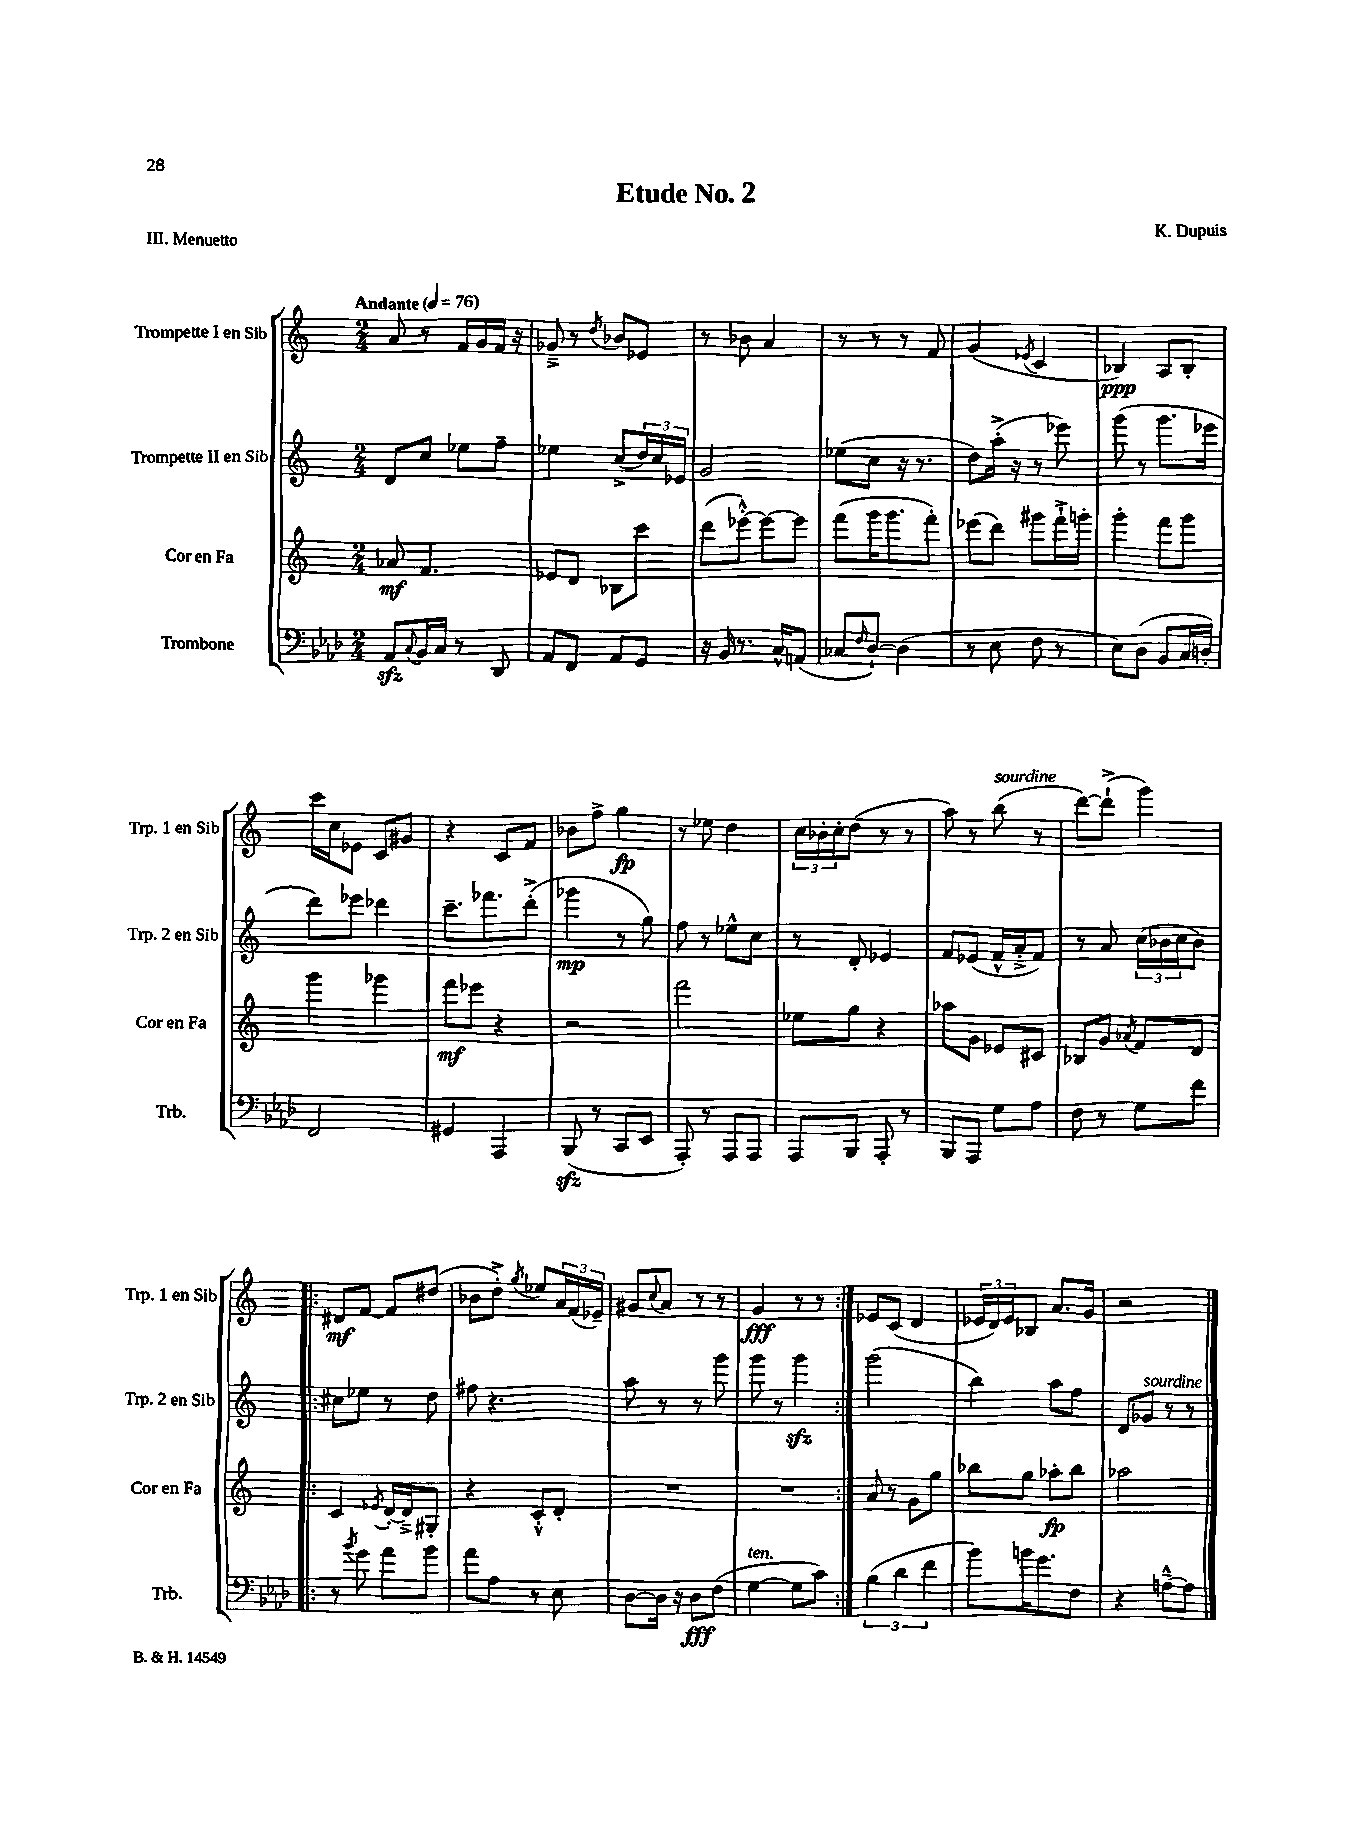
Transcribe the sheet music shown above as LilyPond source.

\header { title = "Etude No. 2" composer = "K. Dupuis" piece = "III. Menuetto" }
<<
\new StaffGroup <<
\new Staff = "s0" \with { instrumentName = "Trompette I en Sib" shortInstrumentName = "Trp. 1 en Sib" } {
    \clef treble \key c \major \numericTimeSignature \time 2/4 \tempo "Andante" 4 = 76
    a'8 r8 f'16 g'16 f'16 r16 |
    ges'8---> r8 \acciaccatura { d''8 } bes'8 ees'8 |
    r8 bes'8 a'4 |
    r8 r8 r8 f'8 |
    g'4( \acciaccatura { ees'8 } c'4 |
    bes4\ppp) a8 bes8-. |
    c'''16 c''16 ees'8 c'8 gis'8 |
    r4 c'8 f'8 |
    bes'8 f''8-> g''4\fp |
    r8 ees''8 d''4 |
    \tuplet 3/2 { c''16 bes'16-. c''16-. } d''8( r8 r8 |
    a''8) r8 b''8^\markup { \italic "sourdine" }( r8 |
    d'''8~) d'''8-!->( g'''4) |
    \repeat volta 2 { dis'8\mf f'8~ f'8 dis''8( |
    bes'8 d''8-.->) \acciaccatura { g''8 } ees''8 \tuplet 3/2 { a'16 f'16( ees'16--) } |
    gis'8 \appoggiatura { c''8 } a'8 r8 r8 |
    g'4\fff r8 r8 | }
    ees'8 c'8( d'4 |
    \tuplet 3/2 { ees'16 d'16) ees'16 } bes8 a'8. g'16 |
    r2 \bar "|." |
}
\new Staff = "s1" \with { instrumentName = "Trompette II en Sib" shortInstrumentName = "Trp. 2 en Sib" } {
    \clef treble \key c \major \numericTimeSignature \time 2/4
    d'8 c''8 ees''8 f''8-- |
    ees''4 c''8->( \tuplet 3/2 { d''16) c''16 ees'16 } |
    g'2 |
    ees''8( c''8 r16 r8. |
    d''8) a''16-.->( r16 r8 ees'''8) |
    g'''8( r8 g'''8. ees'''16 |
    d'''8) ees'''8 des'''4 |
    c'''8.-- fes'''8. d'''8-.->( |
    ges'''4\mp r8 g''8) |
    f''8 r8 ees''8-^ c''8 |
    r8 d'8-. ees'4 |
    f'8 ees'8( f'16-^ a'16-.-> f'8) |
    r8 a'8 \tuplet 3/2 { c''16( bes'16 c''16 } bes'8) |
    \repeat volta 2 { cis''8 ees''8 r8 d''8 |
    fis''8 r4. |
    a''8 r8 r8 g'''8 |
    g'''8 r8 g'''4\sfz | }
    g'''2( |
    b''4) a''8 f''8 |
    d'8 ges'8^\markup { \italic "sourdine" } r8 r8 \bar "|." |
}
\new Staff = "s2" \with { instrumentName = "Cor en Fa" shortInstrumentName = "Cor en Fa" } {
    \clef treble \key c \major \numericTimeSignature \time 2/4
    aes'8\mf f'4. |
    ees'8 d'8 bes8 c'''8 |
    d'''8( ees'''8~-.-^) ees'''8~ ees'''8 |
    f'''8( g'''16 g'''8. f'''8-.) |
    ees'''8( d'''8) gis'''8 f'''16-!-> g'''16-. |
    g'''4-. f'''8 g'''8 |
    g'''4 ges'''4 |
    f'''8\mf ees'''8 r4 |
    r2 |
    f'''2 |
    ees''8 g''8 r4 |
    aes''8 g'8 ees'8 cis'8 |
    bes8 g'8 \acciaccatura { aes'8 } f'8 d'8 |
    \repeat volta 2 { c'4 \acciaccatura { ees'8 } d'16~-. d'16---> gis8-. |
    r4 c'8-.-^ d'8-. |
    R2 |
    R2 | }
    a'8 r8 g'8 g''8 |
    bes''8 g''8 aes''8-.\fp bes''8 |
    aes''2 \bar "|." |
}
\new Staff = "s3" \with { instrumentName = "Trombone" shortInstrumentName = "Trb." } {
    \clef bass \key aes \major \numericTimeSignature \time 2/4
    aes,8\sfz \appoggiatura { c8 } bes,16 c16 r8 des,8 |
    aes,8 f,8 aes,8 g,8 |
    r16 bes,16 r8. c16-^ a,8( |
    ces8 \grace { f16 } des8~-!) des4( |
    r8 ees8 f8 r8 |
    ees8) des8( bes,8 c16 d16-.) |
    f,2 |
    gis,4 aes,,4 |
    bes,,8\sfz( r8 c,8 ees,8 |
    aes,,8-.) r8 aes,,8 aes,,8 |
    aes,,8 bes,,8 aes,,8-. r8 |
    bes,,8 aes,,8 g8 aes8 |
    f8 r8 g8 f'8 |
    \repeat volta 2 { r8 \acciaccatura { bes'8 } g'8 aes'8 bes'8 |
    aes'8 aes8 r8 ees8 |
    des8~ des16 r16 des8\fff f8( |
    g4~^\markup { \italic "ten." } g8 c'8) | }
    \tuplet 3/2 { bes4( des'4 f'4 } |
    bes'8) b'16 g'8. f8 |
    r4 a8~---^ a8 \bar "|." |
}
>>
>>
\layout { \context { \Score \remove "Bar_number_engraver" } }
